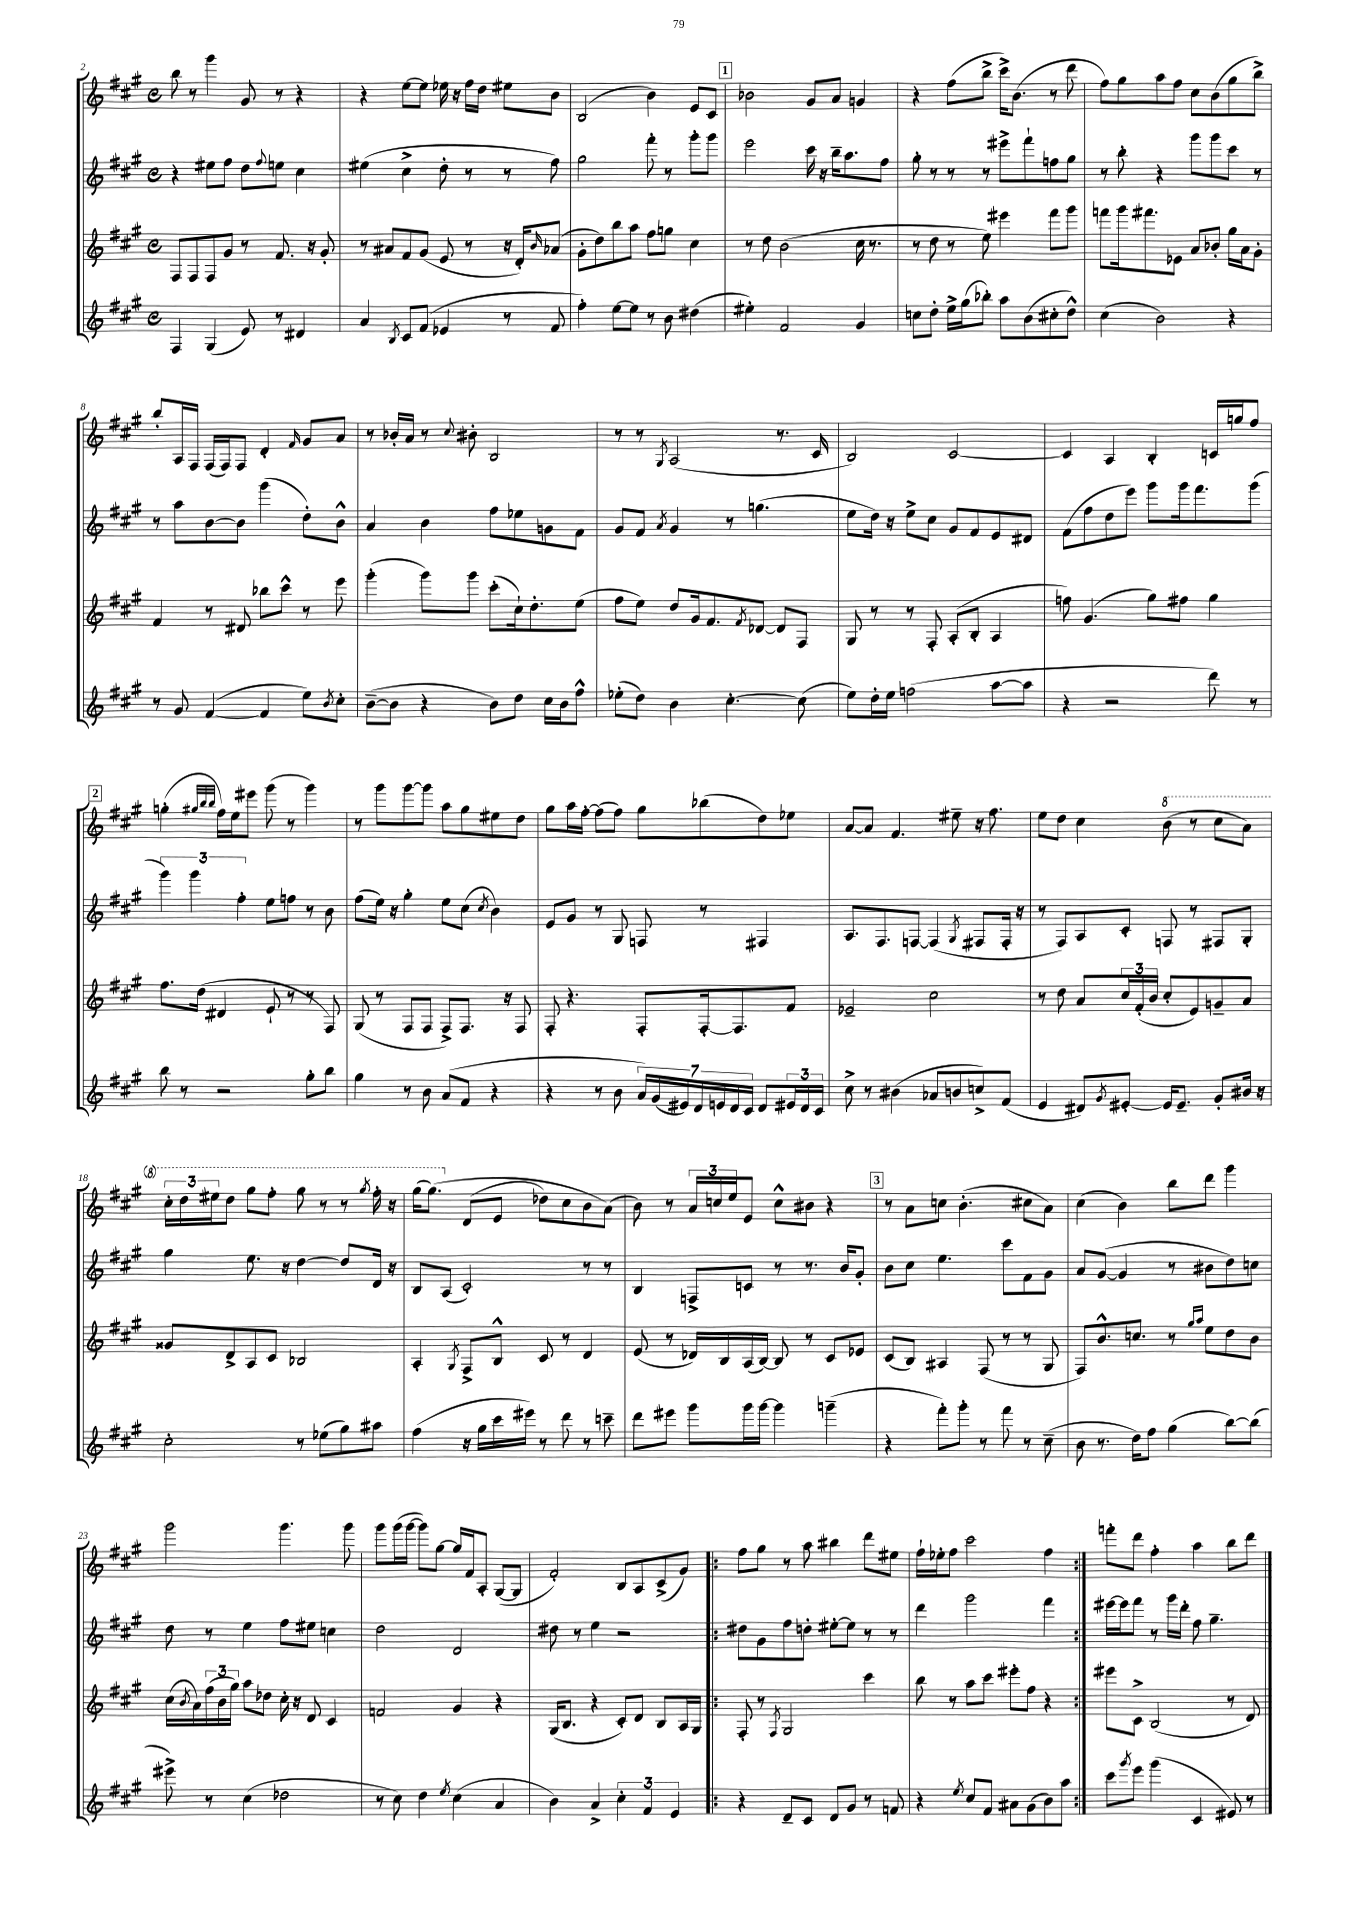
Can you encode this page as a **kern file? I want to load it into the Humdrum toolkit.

**kern	**kern	**kern	**kern
*staff4	*staff3	*staff2	*staff1
*clefG2	*clefG2	*clefG2	*clefG2
*k[f#c#g#]	*k[f#c#g#]	*k[f#c#g#]	*k[f#c#g#]
*M4/4	*M4/4	*M4/4	*M4/4
*met(c)	*met(c)	*met(c)	*met(c)
4F#	8F#	4r	8bb
.	8F#	.	8r
(4G#	8F#	8ee#	4ggg#
.	8g#	8ff#	.
8e)	8r	8dd	8g#
.	.	8qqff#	.
8r	8.f#	8ee	8r
4d#	.	4cc#	4r
.	16r	.	.
.	8g#'	.	.
=	=	=	=
4a	8r	(4ee#	4r
.	8a#	.	.
8qB	.	.	.
8c#	8f#	4cc#^	[8ee
(8f#	(8g#	.	8ee]
4e-	8e	8dd'	16ee-
.	.	.	16r
.	8r	8r	16ff#
.	.	.	16dd
8r	16r	8r	8ee#
.	16d')	.	.
.	16qqb	.	.
8f#	(8a-	8ff#)	8b
=	=	=	=
4ff#')	8g#'	2gg#	(2B
.	8dd)	.	.
[8ee	8bb	.	.
8ee]	8aa	.	.
8r	8ff#	8fff#'	4b)
8b	8gg	8r	.
(4dd#	4cc#	8ggg#'	8e
.	.	8ggg#	8c#
=	=	=	=
4ee#')	8r	2eee	2b-
.	8dd	.	.
2f#	(2b	.	.
.	.	16ccc#	8g#
.	.	16r	.
.	.	16bb~	8a
.	.	8.aa	.
4g#	16cc#	.	4g
.	8.r	.	.
.	.	8ff#	.
=	=	=	=
8cc	8r	8gg#'	4r
8dd'	8dd	8r	.
16ee^	8r	8r	(8ff#
(16gg#	.	.	.
8bb-')	8ee)	8r	8bb^
8aa	4eee#	8eee#^	16ccc#^)
.	.	.	(8.b
(8b	.	8fff#`	.
8cc#'	8fff#	8ff	8r
8dd^^)	8ggg#	8gg#	8ddd
=	=	=	=
(4cc#	8fff	8r	8ff#)
.	16ggg#	8bb'	8gg#
.	8.fff#	.	.
2b)	.	4r	8aa
.	8e-	.	8ff#
.	8a	8ggg#	8cc#
.	8b-'	8ggg#	(8b
4r	16gg#	8ccc#	8gg#
.	16a	.	.
.	8g#'	8r	8bb^)
=	=	=	=
8r	4f#	8r	8bb'
8g#	.	8aa	16A
.	.	.	16F#
([4f#	8r	[8b	(16F#
.	.	.	16F#)
.	8d#	8b]	8F#
4f#]	8bb-	(4ggg#	4d'
.	8ccc#^^	.	.
.	.	.	16qqf#
8ee)	8r	8dd')	8g#
8qb	.	.	.
8cc#'	8eee	8b^^	8a
=	=	=	=
([8b~	(4ggg#'	4a	8r
8b]	.	.	16b-'
.	.	.	16a
4r	8ggg#)	4b	8r
.	.	.	8qqcc#
.	8ggg#	.	8b#'
8b)	(8ccc#'	8ff#	2B
8dd	16cc#`)	8ee-	.
.	8.dd'	.	.
16cc#	.	8g	.
16b	.	.	.
8ff#^^	(8ee	8f#	.
=	=	=	=
(8ee-'	8ff#	8g#	8r
8dd)	8ee)	8f#	8r
.	.	8qa	8qG#
4b	8dd	4g#	(2A
.	16g#	.	.
.	8.f#	.	.
[4.cc#'	.	8r	.
.	8qf#	.	.
.	[8d-	(4.gg	.
.	8d-]	.	8.r
(8cc#]	8F#	.	.
.	.	.	16c#
=	=	=	=
8ee)	8G#	8ee	2B)
16dd'	8r	16dd)	.
16ee	.	16r	.
(2ff	8r	8ee^	.
.	8F#'	8cc#	.
.	(8A'	8g#	[2c#
.	8B'	8f#	.
[8aa	4A	8e	.
8aa]	.	8d#	.
=	=	=	=
4r	8ff)	(8f#	4c#]
.	(4.g#	8ff#	.
2r	.	8dd	4A
.	.	8eee)	.
.	8gg#)	8ggg#	4B'
.	8ff#	16ggg#	.
.	.	8.fff#	.
8ddd)	4gg#	.	16c
.	.	.	16gg
8r	.	(8ggg#	8ff#
=	=	=	=
8bb	8.ff#	6ggg#)	(4gg'
8r	.	.	.
.	.	6ggg#	.
.	(16dd	.	.
.	.	.	32qqgg#
.	.	.	32qqbb
.	.	.	32qqbb
2r	4d#	.	16ff#)
.	.	.	16ee
.	.	6ff#'	.
.	.	.	8eee#
.	8e`	8ee	(8ggg#
.	8r	8ff	8r
8gg#'	8r	8r	4ggg#)
8bb	8F#)	8b	.
=	=	=	=
4gg#	(8G#	(8ff#	8r
.	8r	16ee)	8ggg#
.	.	16r	.
8r	8F#	4gg#'	[8ggg#
8b	8F#	.	8ggg#]
(8a	8F#^)	8ee	8aa
8f#	8.F#	(8cc#	8gg#
.	.	8qcc#	.
4r	.	4b)	8ee#
.	16r	.	.
.	8F#	.	8dd
=	=	=	=
4r	8F#'	8e	8gg#
.	4.r	8g#	16aa
.	.	.	[16ff#'
8r	.	8r	(8ff#]
8b	.	8G#	8ff#)
28a)	8F#'	8F	8gg#
(28g#	.	.	.
28e#)	.	.	.
28d	.	.	.
.	[16F#'	8r	(8bb-
28e	.	.	.
28d	.	.	.
.	8.F#]	.	.
28c#	.	.	.
8d	.	4F#	8dd)
24e#	8f#	.	8ee-
24d	.	.	.
24c#	.	.	.
=	=	=	=
8cc#^	2e-~	8.A	[8a
8r	.	.	8a]
.	.	8.F#	.
(4b#	.	.	4.f#
.	.	[8F	.
8a-	2cc#	(4F]	.
8b	.	.	8ee#~
.	.	8qG#	.
8cc^)	.	8F#	16r
.	.	.	8.ff#
(8f#	.	16F#'	.
.	.	16r	.
=	=	=	=
4e	8r	8r	8ee
.	8dd	8F#)	8dd
8d#)	8a	8A	4cc#
8qg#	.	.	.
[8e#'	24cc#	8c#'	.
.	(24f#'	.	.
.	24b	.	.
16e#]	8cc#'	8F	(8bb
8.e#~	.	.	.
.	8e)	8r	8r
8g#'	8g~	8F#	8ccc#
16b#	8a	8G#'	8aa)
16r	.	.	.
=	=	=	=
2cc#'	8g##	4gg#	24ccc#'
.	.	.	24ddd
.	.	.	24eee#
.	8d^	.	8ddd
.	8A	8.ee	8ggg#
.	8c#	.	8fff#'
.	.	16r	.
8r	2B-	[4dd	8ggg#
(8ee-	.	.	8r
8gg#)	.	8dd]	8r
.	.	.	8qggg#
8aa#	.	16d	16fff#'
.	.	16r	16r
=	=	=	=
(4ff#	4A'	8B	(16ggg#
.	.	.	&(8.ggg#)
.	.	(8A	.
.	8qG#	.	.
16r	8F#^	2c#')	(8d
16gg#	.	.	.
16ccc#	8B^^	.	8e
16eee#)	.	.	.
8r	8c#	.	8dd-)
8ddd	8r	.	8cc#
8r	4d	8r	8b
8ccc~	.	8r	(8a&)
=	=	=	=
8ddd	(8e	4B	8b)
8eee#	8r	.	8r
8ggg#	16d-)	8F^	24a
.	.	.	24cc
.	16B	.	.
.	.	.	24ee
16ggg#	(16A	8c	8e
[16ggg#	[16B)	.	.
4ggg#]	8B]	8r	8cc^^
.	8r	8.r	8b#
(4ggg~	8c#	.	4r
.	.	16b	.
.	8e-	8g#'	.
=	=	=	=
4r	(8c#	8b	8r
.	8B)	8cc#	8a
8fff#')	4A#	4.ee	8cc
8ggg#'	.	.	(4.b'
8r	(8F#	.	.
8fff#	8r	8ccc#	.
8r	8r	8f#	8cc#
(8cc#~	8G#	8g#	8a)
=	=	=	=
8b	8F#)	8a	(4cc#
8.r	8.b^^	([8g#	.
.	.	4g#]	4b)
16dd)	8.cc	.	.
8ff#	.	.	.
(4gg#	8r	8r	8bb
.	16qqgg#	.	.
.	16qqaa	.	.
.	8ee	8b#	8ddd
[8bb)	8dd	8dd)	4ggg#
(8bb]	8b	8cc	.
=	=	=	=
8eee#^)	(16cc#	8dd	2ggg#
.	8qb	.	.
.	16a)	.	.
8r	(24ff#	8r	.
.	24b	.	.
.	24gg#)	.	.
(4cc#	8aa	4ee	.
.	8dd-	.	.
2dd-	16cc#'	8ff#	4.ggg#
.	16r	.	.
.	8d	8ee#	.
.	4c#	4cc	.
.	.	.	8ggg#
=	=	=	=
8r	2f	2dd	8ggg#
8cc#)	.	.	(16ggg#
.	.	.	[16ggg#
4dd	.	.	8ggg#])
.	.	.	[8gg#
8qee	.	.	.
(4cc#	4g#	2d	16gg#]
.	.	.	16f#
.	.	.	8A'
4a	4r	.	([8G#
.	.	.	8G#]
=	=	=	=
4b)	(16G#	8dd#	2f#')
.	8.B	.	.
.	.	8r	.
4a^	4r	4ee	.
6cc#'	8c#')	2r	8B
.	8d	.	8A
6f#	.	.	.
.	8B	.	(8c#^
6e	.	.	.
.	16A	.	8g#)
.	16G#	.	.
=!|:	=!|:	=!|:	=!|:
4r	8F#'	8dd#	8ff#
.	8r	8g#	8gg#
.	8qF#	.	.
8d~	2G#	8ff#	8r
8c#	.	8dd'	8aa
8d	.	[8ee#'	4bb#
8g#	.	8ee#]	.
8r	4ccc#	8r	8ddd
8f	.	8r	8ee#
=	=	=	=
4r	8bb	4ddd	16ff#`
.	.	.	16ee-'
.	8r	.	8ff#
8qee	.	.	.
8cc#	8aa	2ggg#	2ccc#
8f#	8ccc#	.	.
8a#	8eee#'	.	.
(8g#	8ff#	.	.
8b)	4r	4fff#	4ff#
8aa	.	.	.
=:|!	=:|!	=:|!	=:|!
8ccc#	8eee#	[16eee#	8fff'
.	.	16eee#]	.
8qggg#	.	.	.
8eee	8c#^	8fff#	8ddd
(4ggg#	(2B	8r	4ff#'
.	.	16ggg#	.
.	.	16ddd'	.
4c#	.	8ff#	4aa
.	.	4.gg#~	.
8e#)	8r	.	8bb
8r	8d)	.	8ddd
==	==	==	==
*-	*-	*-	*-
